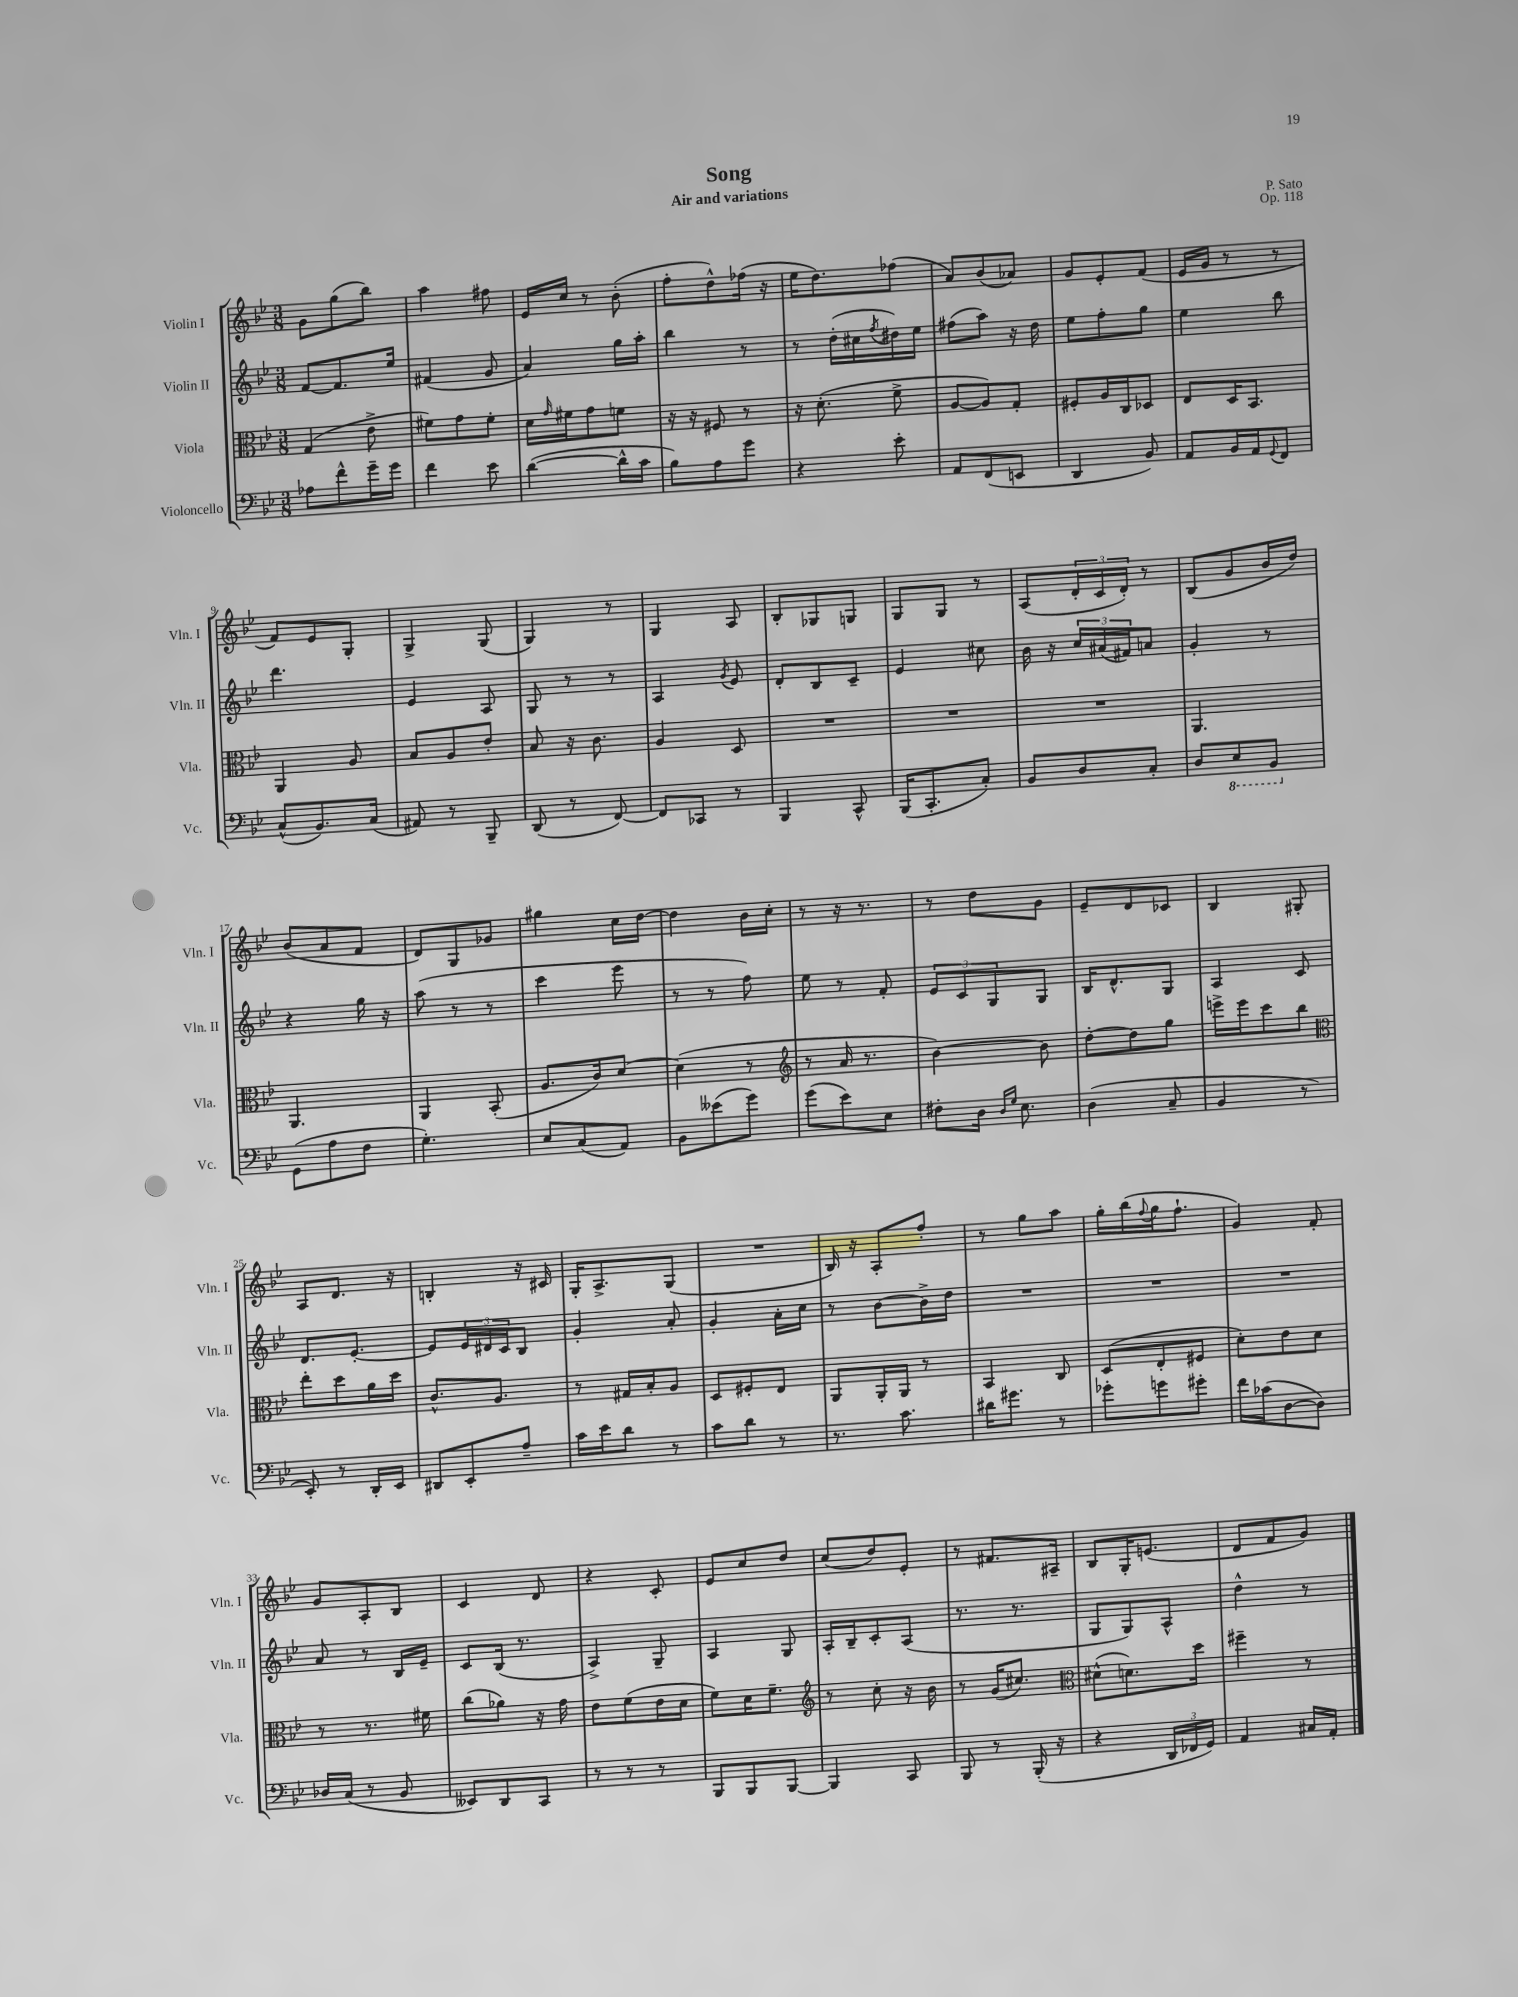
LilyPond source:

\header { title = "Song" composer = "P. Sato" subtitle = "Air and variations" opus = "Op. 118" }
<<
\new StaffGroup <<
\new Staff = "s0" \with { instrumentName = "Violin I" shortInstrumentName = "Vln. I" } {
    \clef treble \key bes \major \numericTimeSignature \time 3/8
    g'8 g''8( bes''8) |
    a''4 fis''8 |
    ees'16 c''16 r8 bes'8-.( |
    f''8-. d''8-^) fes''16( r16 |
    ees''16 d''8.) fes''8( |
    a'8) bes'8( aes'8) |
    g'8 ees'8-. f'8( |
    ees'16 g'16 r8 r8 |
    f'8) ees'8 g8-. |
    g4-> g8( |
    g4) r8 |
    g4 a8 |
    bes8-. ges8 g8 |
    g8 g8 r8 |
    a8( \tuplet 3/2 { d'16-. c'16 d'16-.) } r8 |
    bes8( g'8 bes'16 d''16) |
    bes'8( a'8 f'8 |
    d'8) g8 ges'8 |
    gis''4 c''16 d''16~ |
    d''4 bes'16 c''16-. |
    r8 r16 r8. |
    r8 d''8 g'8 |
    ees'8-- d'8 ces'8 |
    bes4 gis8-. |
    a8 d'8. r16 |
    b4-. r16 cis'16 |
    g16-. a8.-> g8( |
    R4. |
    bes16) r16 a8-. f''8-. |
    r8 g''8 a''8 |
    g''16-. bes''16( \appoggiatura { f''8 } g''16 f''8.-! |
    g'4) f'8-. |
    g'8 a8-. bes8 |
    c'4 d'8 |
    r4 c'8-. |
    ees'8 c''8 d''8 |
    c''8( d''8) ees'8-. |
    r8 fis'8. ais16-- |
    bes8 g16-. e'8.( |
    d'8 f'8 g'8) \bar "|." |
}
\new Staff = "s1" \with { instrumentName = "Violin II" shortInstrumentName = "Vln. II" } {
    \clef treble \key bes \major \numericTimeSignature \time 3/8
    f'8~ f'8. ees''16 |
    fis'4( g'8 |
    a'4) g''16 a''16-. |
    bes''4 r8 |
    r8 d''16-.( cis''16 \acciaccatura { f''8 } dis''16) ees''16 |
    fis''8( a''8) r16 d''16 |
    ees''8 f''8-. g''8 |
    ees''4 bes''8 |
    d'''4. |
    ees'4 a8 |
    g8 r8 r8 |
    a4 \acciaccatura { g'8 } ees'8 |
    d'8-. bes8 c'8-- |
    ees'4 cis''8 |
    bes'16 r16 \tuplet 3/2 { c''16 ais'16( fis'16) } a'8 |
    g'4-. r8 |
    r4 g''16 r16 |
    a''8( r8 r8 |
    c'''4 ees'''8 |
    r8 r8 f''8) |
    ees''8 r8 f'8-. |
    \tuplet 3/2 { ees'8 c'8 g8 } g8 |
    bes16 d'8.-^ g8 |
    a4 c'8 |
    d'8. ees'8.~-. |
    ees'8 \tuplet 3/2 { ees'16 dis'16 c'16 } bes8 |
    g'4-. a'8-. |
    g'4-. a'16-. c''16 |
    r8 bes'8~ bes'16-> d''16 |
    R4. |
    R4. |
    R4. |
    a'8 r8 bes16 ees'16-- |
    c'8 bes16( r8. |
    a4->) g8-- |
    a4 g8 |
    a16-. bes16-- c'8-. a8( |
    r8. r8. |
    g8 g8) a8-^ |
    d''4-^ r8 \bar "|." |
}
\new Staff = "s2" \with { instrumentName = "Viola" shortInstrumentName = "Vla." } {
    \clef alto \key bes \major \numericTimeSignature \time 3/8
    g4( ees'8-> |
    fis'8) g'8 fis'8-. |
    d'16 \grace { g'16 } fis'16 g'8 f'8 |
    r16 r16 fis8 r8 |
    r16 d'8.-.( f'8-> |
    a8~ a8) g8-. |
    fis8-. a16 c16 des8 |
    ees8 d16 bes,8. |
    a,4 a8 |
    bes8 a8 ees'8-. |
    bes8 r16 c'8. |
    a4 d8 |
    R4. |
    R4. |
    R4. |
    a,4. |
    a,4. |
    a,4 bes,8-.( |
    a8. c'16) d'8~ |
    d'4( r8 |
    \clef treble r8 a'16 r8. |
    bes'4~) bes'8 |
    d''8~-. d''8 g''8 |
    e'''16-> e'''16 c'''8 bes''8 |
    \clef alto ees''8-. d''8 a'16 d''16 |
    c'8.-^ a8. |
    r8 gis16 bes16-. a8 |
    d8 fis8-. ees8 |
    a,8 a,16-. a,16 r8 |
    bes,4 c8 |
    d8( ees8-. fis8 |
    d'8-.) ees'8 d'8 |
    r8 r8. fis'16 |
    c''8( aes'8) r16 g'16 |
    ees'8 f'8( ees'16 d'16 |
    f'8) d'16 f'8.-- |
    \clef treble r8 c''8-. r16 bes'16 |
    r8 g'16( cis''8.) |
    \clef alto dis'8-^( d'8.) d''16 |
    fis''4-- r8 \bar "|." |
}
\new Staff = "s3" \with { instrumentName = "Violoncello" shortInstrumentName = "Vc." } {
    \clef bass \key bes \major \numericTimeSignature \time 3/8
    aes8 f'8-^ g'16-- g'16 |
    f'4 ees'8 |
    d'4~( d'16-^ c'16 |
    bes8) a8 g'8 |
    r4 ees'8-. |
    a,8 f,8( e,8 |
    d,4 bes,8) |
    a,8 bes,16 a,16 \appoggiatura { g,8 } f,8 |
    c8-^( bes,8.) c16( |
    ais,8) r8 bes,,8-- |
    d,8( r8 f,8~) |
    f,8 ces,8 r8 |
    bes,,4 c,8-^ |
    bes,,16( c,8.-. c8-.) |
    bes,8 d8 c8-. |
    d8 \ottava #-1 ees,8 bes,,8 \ottava #0 |
    g,8( a8 f8 |
    g4.-.) |
    ees8 c8( a,8) |
    bes,8 eeses'8( g'8) |
    g'8( ees'8) ees8 |
    fis8-. d16 \grace { d16 g16 } ees8. |
    d4( c8-- |
    bes,4 r8 |
    ees,8-.) r8 d,16-. ees,16 |
    dis,8 ees,8-. a8-- |
    c'16 ees'16 d'8 r8 |
    c'8 d'8 r8 |
    r8. c'8. |
    dis'16 gis'8. r8 |
    ges'8-. g'8 gis'8-. |
    f'16 ces'16( d8~ d8) |
    des16 c16( r8 bes,8 |
    eeses,8) d,8 c,8 |
    r8 r8 r8 |
    bes,,8 bes,,8 bes,,8~ |
    bes,,4 c,8 |
    bes,,8 r8 bes,,16-.( r16 |
    r4 \tuplet 3/2 { d,16 fes,16 g,16) } |
    a,4 cis16 a,16-. \bar "|." |
}
>>
>>
